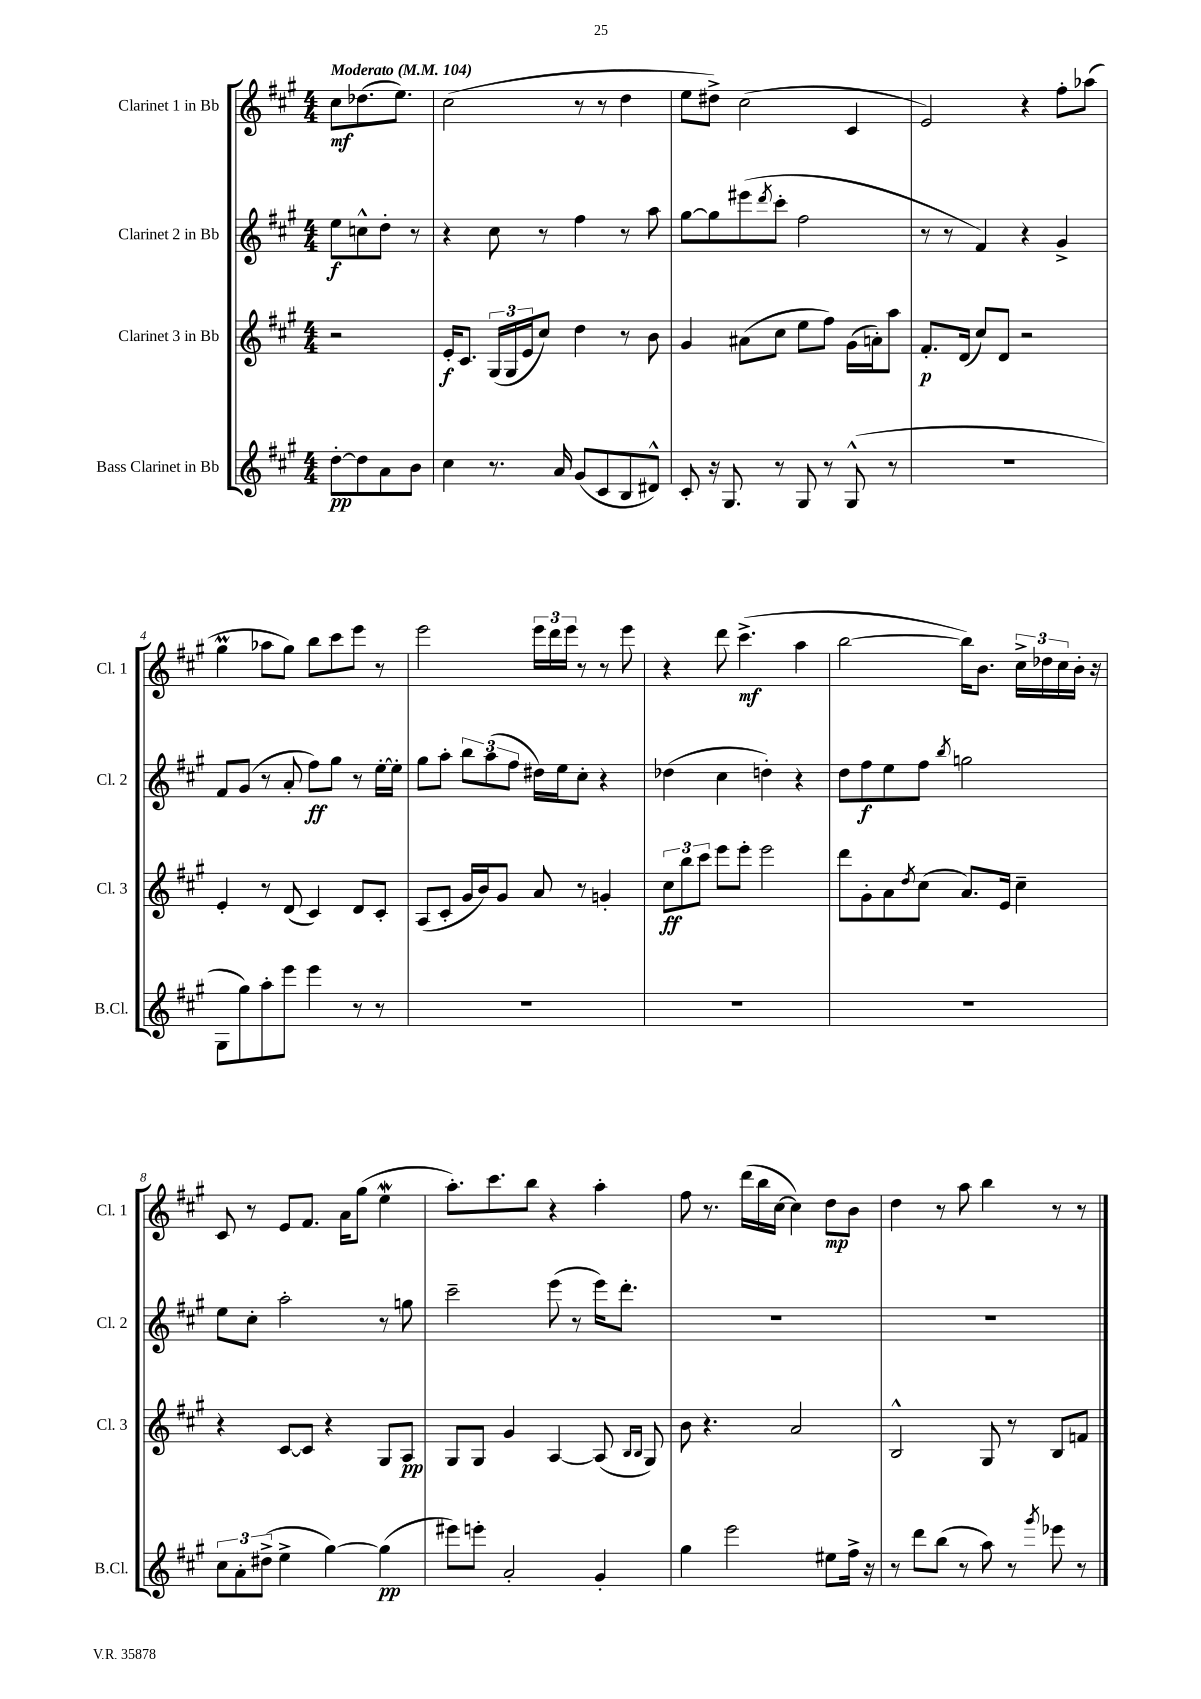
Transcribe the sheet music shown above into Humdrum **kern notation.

**kern	**dynam	**kern	**dynam	**kern	**dynam	**kern	**dynam
*part4	*part4	*part3	*part3	*part2	*part2	*part1	*part1
*staff4	*staff4	*staff3	*staff3	*staff2	*staff2	*staff1	*staff1
*I"Bass Clarinet in Bb	*	*I"Clarinet 3 in Bb	*	*I"Clarinet 2 in Bb	*	*I"Clarinet 1 in Bb	*
*I'B.Cl.	*	*I'Cl. 3	*	*I'Cl. 2	*	*I'Cl. 1	*
*clefG2	*	*clefG2	*	*clefG2	*	*clefG2	*
*k[f#c#g#]	*	*k[f#c#g#]	*	*k[f#c#g#]	*	*k[f#c#g#]	*
*M4/4	*	*M4/4	*	*M4/4	*	*M4/4	*
*MM104	*	*MM104	*	*MM104	*	*MM104	*
=	=	=	=	=	=	=	=
!	!	!	!	!	!	!LO:TX:a:B:t=Moderato	!
[8dd'\L	pp	2r	.	8ee\L	f	8cc#\L	mf
8dd\]	.	.	.	8ccn^^\	.	(8.dd-X\	.
8a\	.	.	.	8dd'\J	.	.	.
.	.	.	.	.	.	8.ee\J)	.
8b\J	.	.	.	8r	.	.	.
=1	=1	=1	=1	=1	=1	=1	=1
4cc#\	.	16e'/KL	f	4r	.	(2cc#\	.
.	.	8.c#/J	.	.	.	.	.
8.r	.	(24G#/LL	.	8cc#\	.	.	.
.	.	24G#/	.	.	.	.	.
.	.	24e/J	.	.	.	.	.
.	.	8cc#/J)	.	8r	.	.	.
16a/	.	.	.	.	.	.	.
(8g#/L	.	4dd\	.	4ff#\	.	8r	.
8c#/	.	.	.	.	.	8r	.
8B/	.	8r	.	8r	.	4dd\	.
8d#X^^/J)	.	8b\	.	8aa\	.	.	.
=2	=2	=2	=2	=2	=2	=2	=2
8c#'/	.	4g#/	.	[8gg#\L	.	8ee\L	.
16r	.	.	.	8gg#\]	.	8dd#X^\J)	.
8.G#/	.	.	.	.	.	.	.
.	.	(8a#X\L	.	(8eee#X\	.	(2cc#\	.
.	.	.	.	8qddd/	.	.	.
8r	.	8cc#\J	.	8ccc#'\J	.	.	.
8G#/	.	8ee\L	.	2ff#\	.	.	.
8r	.	8ff#\J)	.	.	.	.	.
(8G#^^/	.	(16g#\LL	.	.	.	4c#/	.
.	.	16an'\J)	.	.	.	.	.
8r	.	8aa\J	.	.	.	.	.
=3	=3	=3	=3	=3	=3	=3	=3
1r	.	8.f#'/L	p	8r	.	2e/)	.
.	.	.	.	8r	.	.	.
.	.	(16d/Jk	.	.	.	.	.
.	.	8cc#/L)	.	4f#/)	.	.	.
.	.	8d/J	.	.	.	.	.
.	.	2r	.	4r	.	4r	.
.	.	.	.	4g#^/	.	8ff#'\L	.
.	.	.	.	.	.	(8aa-X\J	.
!!LO:LB:g=z
=4	=4	=4	=4	=4	=4	=4	=4
8G#\L	.	4e'/	.	8f#/L	.	4gg#m\	.
8gg#\)	.	.	.	(8g#/J	.	.	.
8aa'\	.	8r	.	8r	.	8aa-X\L	.
8eee\J	.	(8d/	.	8a'/	.	8gg#\J)	.
4eee\	.	4c#/)	.	8ff#\L)	ff	8bb\L	.
.	.	.	.	8gg#\J	.	8ccc#\	.
8r	.	8d/L	.	8r	.	8eee\J	.
8r	.	8c#'/J	.	[16ee'\LL	.	8r	.
.	.	.	.	16ee'\JJ]	.	.	.
=5	=5	=5	=5	=5	=5	=5	=5
1r	.	(8A/L	.	8gg#\L	.	2eee\	.
.	.	8c#'/J	.	8aa'\J	.	.	.
.	.	16g#/LL	.	12bb\L	.	.	.
.	.	16b/J)	.	.	.	.	.
.	.	.	.	(12aa\	.	.	.
.	.	8g#/J	.	.	.	.	.
.	.	.	.	12ff#\J	.	.	.
.	.	8a/	.	16dd#X\LL)	.	24eee\LL	.
.	.	.	.	.	.	24ddd\	.
.	.	.	.	16ee\J	.	.	.
.	.	.	.	.	.	24eee\JJ	.
.	.	8r	.	8cc#'\J	.	8r	.
.	.	4gn'/	.	4r	.	8r	.
.	.	.	.	.	.	8eee\	.
=6	=6	=6	=6	=6	=6	=6	=6
1r	.	12cc#\L	ff	(4dd-X\	.	4r	.
.	.	12bb\	.	.	.	.	.
.	.	12ccc#\J	.	.	.	.	.
.	.	8eee\L	.	4cc#\	.	8ddd\	.
.	.	8eee'\J	.	.	.	(4.ccc#^\	mf
.	.	2eee\	.	4ddn'\)	.	.	.
.	.	.	.	4r	.	4aa\	.
=7	=7	=7	=7	=7	=7	=7	=7
1r	.	8ddd\L	.	8dd\L	.	[2bb\	.
.	.	8g#'\	.	8ff#\	f	.	.
.	.	8a\	.	8ee\	.	.	.
.	.	8qdd/	.	.	.	.	.
.	.	(8cc#\J	.	8ff#\J	.	.	.
.	.	.	.	8qbb/	.	.	.
.	.	8.a/L)	.	2ggn\	.	16bb\KL])	.
.	.	.	.	.	.	8.b\J	.
.	.	16e/Jk	.	.	.	.	.
.	.	4cc#~\	.	.	.	24cc#^\LL	.
.	.	.	.	.	.	24dd-X\	.
.	.	.	.	.	.	24cc#\	.
.	.	.	.	.	.	16b'\JJ	.
.	.	.	.	.	.	16r	.
!!LO:LB:g=z
=8	=8	=8	=8	=8	=8	=8	=8
12cc#\L	.	4r	.	8ee\L	.	8c#/	.
12a'\	.	.	.	.	.	.	.
.	.	.	.	8cc#'\J	.	8r	.
(12dd#X^\J	.	.	.	.	.	.	.
4ee^\	.	[8c#/L	.	2aa'\	.	8e/L	.
.	.	8c#/J]	.	.	.	8.f#/J	.
[4gg#\)	.	4r	.	.	.	.	.
.	.	.	.	.	.	16a\KL	.
.	.	.	.	.	.	(8gg#\J	.
(4gg#\]	pp	8G#/L	.	8r	.	4eeW\	.
.	.	8A/J	pp	8ggn\	.	.	.
=9	=9	=9	=9	=9	=9	=9	=9
8eee#X\L)	.	8G#/L	.	2ccc#~\	.	8.aa'\L)	.
8eeen'\J	.	8G#/J	.	.	.	.	.
.	.	.	.	.	.	8.ccc#\	.
2a'/	.	4g#/	.	.	.	.	.
.	.	.	.	.	.	8bb\J	.
.	.	[4A/	.	(8eee\	.	4r	.
.	.	.	.	8r	.	.	.
4g#'/	.	(8A/]	.	16eee\KL)	.	4aa'\	.
.	.	.	.	8.ddd'\J	.	.	.
.	.	16qqB/LL	.	.	.	.	.
.	.	16qqB/JJ	.	.	.	.	.
.	.	8G#/)	.	.	.	.	.
=10	=10	=10	=10	=10	=10	=10	=10
4gg#\	.	8b\	.	1r	.	8ff#\	.
.	.	4.r	.	.	.	8.r	.
2eee\	.	.	.	.	.	.	.
.	.	.	.	.	.	(16ddd\LL	.
.	.	.	.	.	.	16bb\	.
.	.	.	.	.	.	[16cc#\JJ	.
.	.	2a/	.	.	.	4cc#\])	.
8ee#X\L	.	.	.	.	.	8dd\L	mp
16ff#^\Jk	.	.	.	.	.	8b\J	.
16r	.	.	.	.	.	.	.
=11	=11	=11	=11	=11	=11	=11	=11
8r	.	2B^^/	.	1r	.	4dd\	.
8ddd\L	.	.	.	.	.	.	.
(8bb\J	.	.	.	.	.	8r	.
8r	.	.	.	.	.	8aa\	.
8aa\)	.	8G#/	.	.	.	4bb\	.
8r	.	8r	.	.	.	.	.
8qggg#/	.	.	.	.	.	.	.
8eee-X\	.	8B/L	.	.	.	8r	.
8r	.	8fn/J	.	.	.	8r	.
==	==	==	==	==	==	==	==
*-	*-	*-	*-	*-	*-	*-	*-
